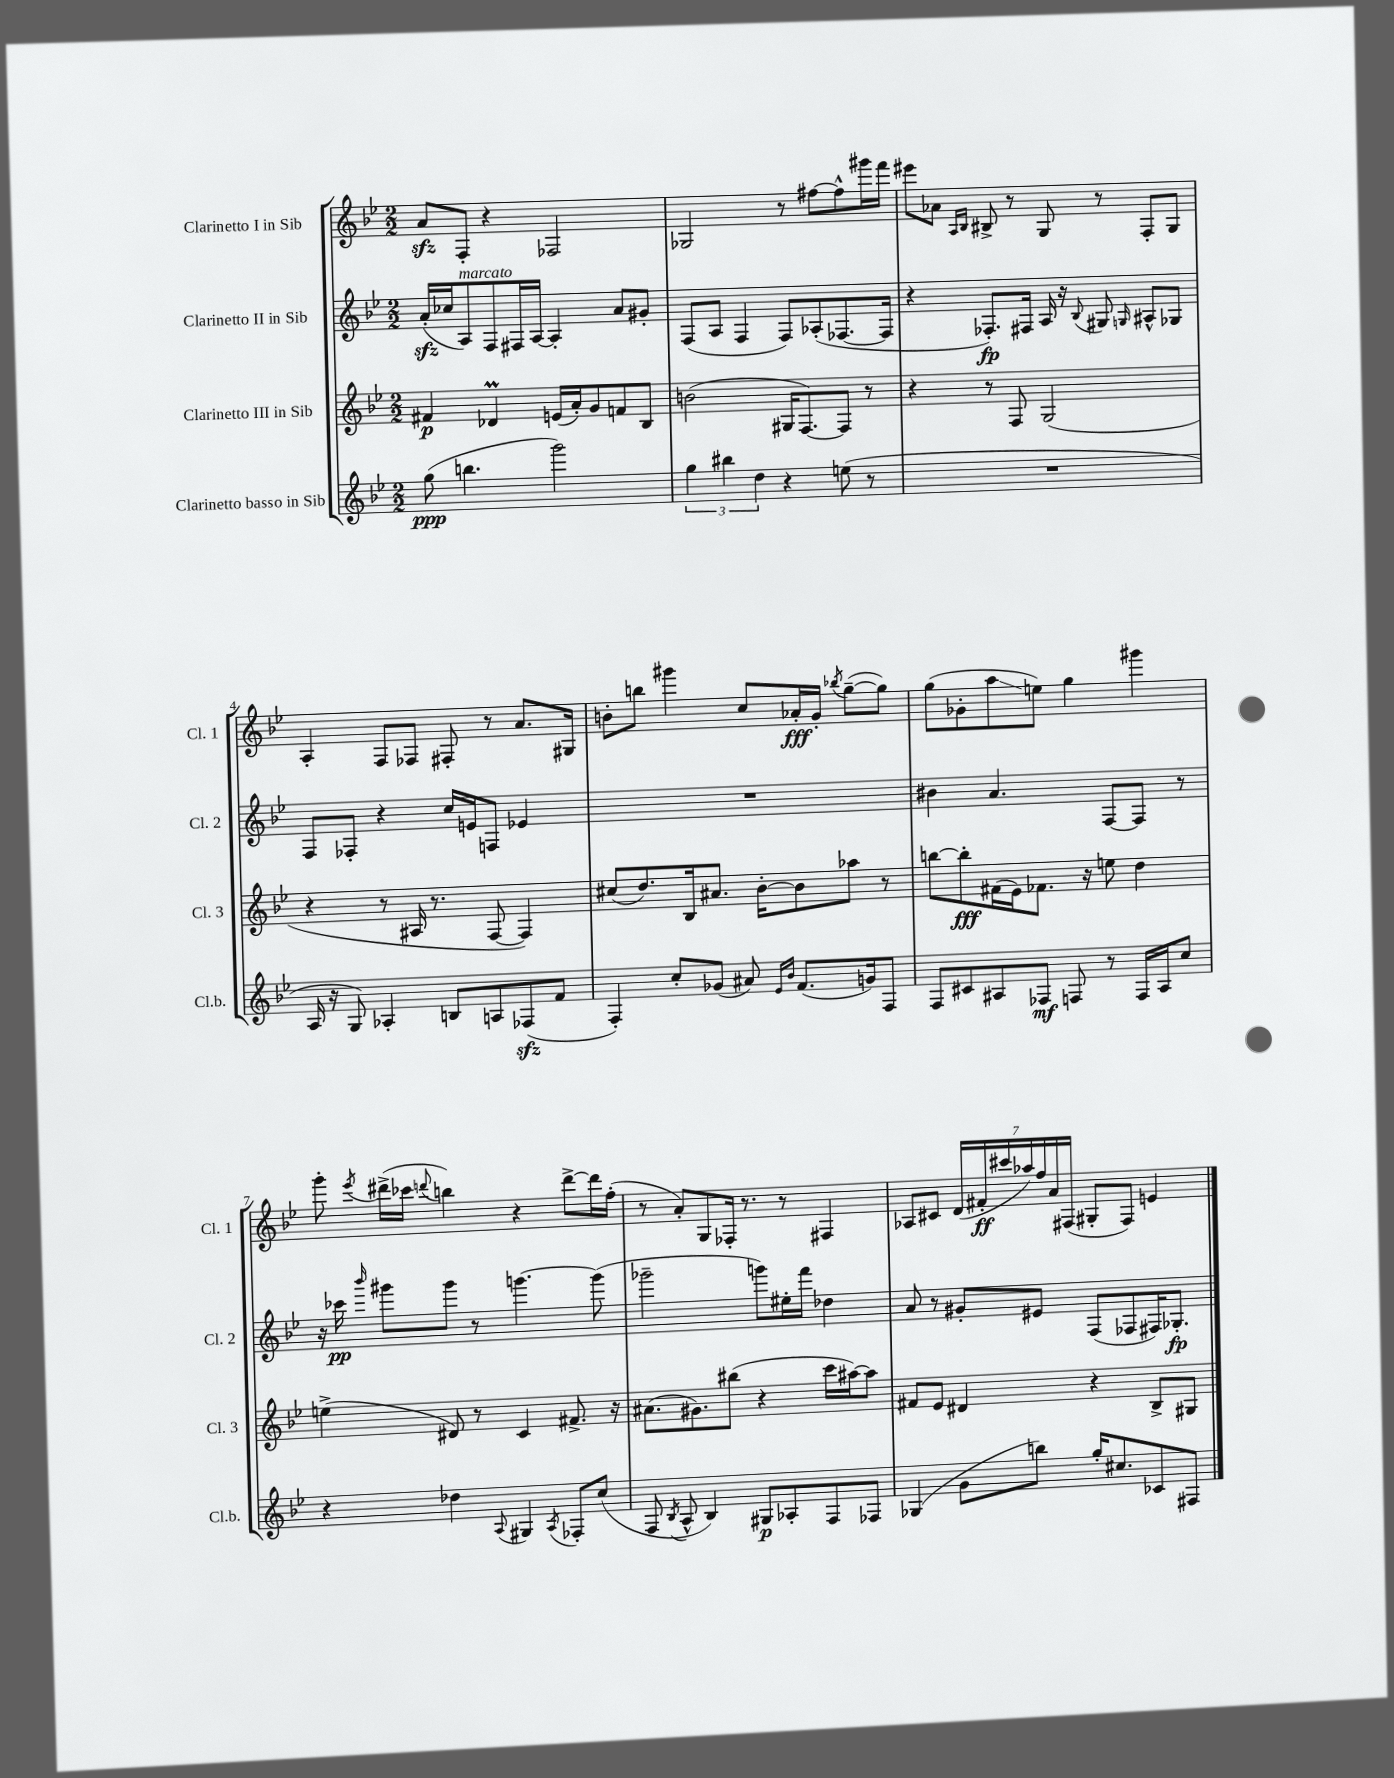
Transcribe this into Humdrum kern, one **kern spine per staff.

**kern	**kern	**kern	**kern
*staff4	*staff3	*staff2	*staff1
*clefG2	*clefG2	*clefG2	*clefG2
*k[b-e-]	*k[b-e-]	*k[b-e-]	*k[b-e-]
*M2/2	*M2/2	*M2/2	*M2/2
(8gg	4f#	(16a'	8a
.	.	16cc-	.
4.bb	.	8A)	8F'
.	4d-	8F	4r
.	.	16F#	.
.	.	[16A	.
2ggg)	(16e	4A']	2F-
.	16a')	.	.
.	8g	.	.
.	8f	8a	.
.	8B-	8g#'	.
=	=	=	=
6gg	(2b	(8F	2G-
.	.	8A	.
6bb#	.	.	.
.	.	4F	.
6dd	.	.	.
4r	16G#	8F)	8r
.	[8.F)	.	.
.	.	(8A-'	[8ff#
(8ee	8F]	[8.F-	8ff#^^]
8r	8r	.	16ggg#
.	.	16F-]	16fff
=	=	=	=
1r	4r	4r	8eee#
.	.	.	8a-
.	.	.	16qqA
.	.	.	16qqB-
.	8r	8.F-')	8B#^
.	8F	.	8r
.	.	16F#	.
.	(2G	16A	8G
.	.	16r	.
.	.	8qqB-	.
.	.	8G#	8r
.	.	16qqG	.
.	.	8A#^^	8F'
.	.	8G-	8G
=	=	=	=
16A	4r	8F	4A'
16r	.	.	.
8G)	.	8F-'	.
4A-'	8r	4r	8F
.	16A#	.	8F-
.	8.r	.	.
8B	.	16cc	8F#'
.	.	16e	.
8A	[8F	8F	8r
(8F-	4F])	4e-	8.a
8f	.	.	.
.	.	.	16G#
=	=	=	=
4F')	(8cc#	1r	8b'
.	8.dd)	.	8bb
8cc'	.	.	4ggg#
.	16B-	.	.
(8g-	8.a#	.	.
8a#)	.	.	8cc
.	[16b-'	.	.
16qqe-	.	.	.
16qqb-	.	.	.
(8.f	8b-]	.	16a-'
.	.	.	16g'
.	.	.	8qbb-
.	8aa-	.	([8gg~
16g)	.	.	.
8F	8r	.	8gg])
=	=	=	=
8F	[8bb	4b#	(8gg
8c#	8bb']	.	8g-'
8A#	(16f#	4.a	8aa
.	16e-)	.	.
8F-	8.f-	.	8ee)
8F	.	.	4gg
.	16r	.	.
8r	8ee	[8F	.
16F	4dd	8F]	4ggg#
16A#	.	.	.
8cc	.	8r	.
=	=	=	=
4r	(4ee^	16r	8ggg'
.	.	16ccc-	.
.	.	16qqbbb-	8qeee-
.	.	8ggg#	(16ddd#^
.	.	.	16ccc-
.	.	.	8qqddd
4dd-	8d#)	8ggg#	4bb)
.	8r	8r	.
8qqA	.	.	.
4G#	4c	[4.ggg	4r
8qA	.	.	.
8F-'	8.f#^	.	[8ddd^
(8cc	.	(8ggg]	16ddd]
.	16r	.	(16ff'
=	=	=	=
8F	(8.a#	2ggg-~	8r
8qB-	.	.	.
8A^^	.	.	8a')
.	8.g#)	.	.
4B-)	.	.	8G
.	(8bb#	.	16F-'
.	.	.	8.r
8G#	4r	8ggg)	.
8A-'	.	16ee#'	8r
.	.	16fff	.
8F	16ccc	4dd-	4F#
.	[16aa#)	.	.
8F-	8aa#]	.	.
=	=	=	=
(4G-	8f#	8a	8A-
.	8e-	8r	8c#
8g	4d#	8g#'	(28d
.	.	.	28f#'
.	.	.	28ccc#
.	.	.	28aa-)
8bb)	.	8e#	.
.	.	.	28ff
.	.	.	28a
.	.	.	(28F#
16gg'	4r	(8F	8G#'
8.cc#	.	.	.
.	.	8F-	8F#)
8c-	8B-^	16F#)	4e
.	.	8.G-'	.
8F#	8G#	.	.
==	==	==	==
*-	*-	*-	*-
